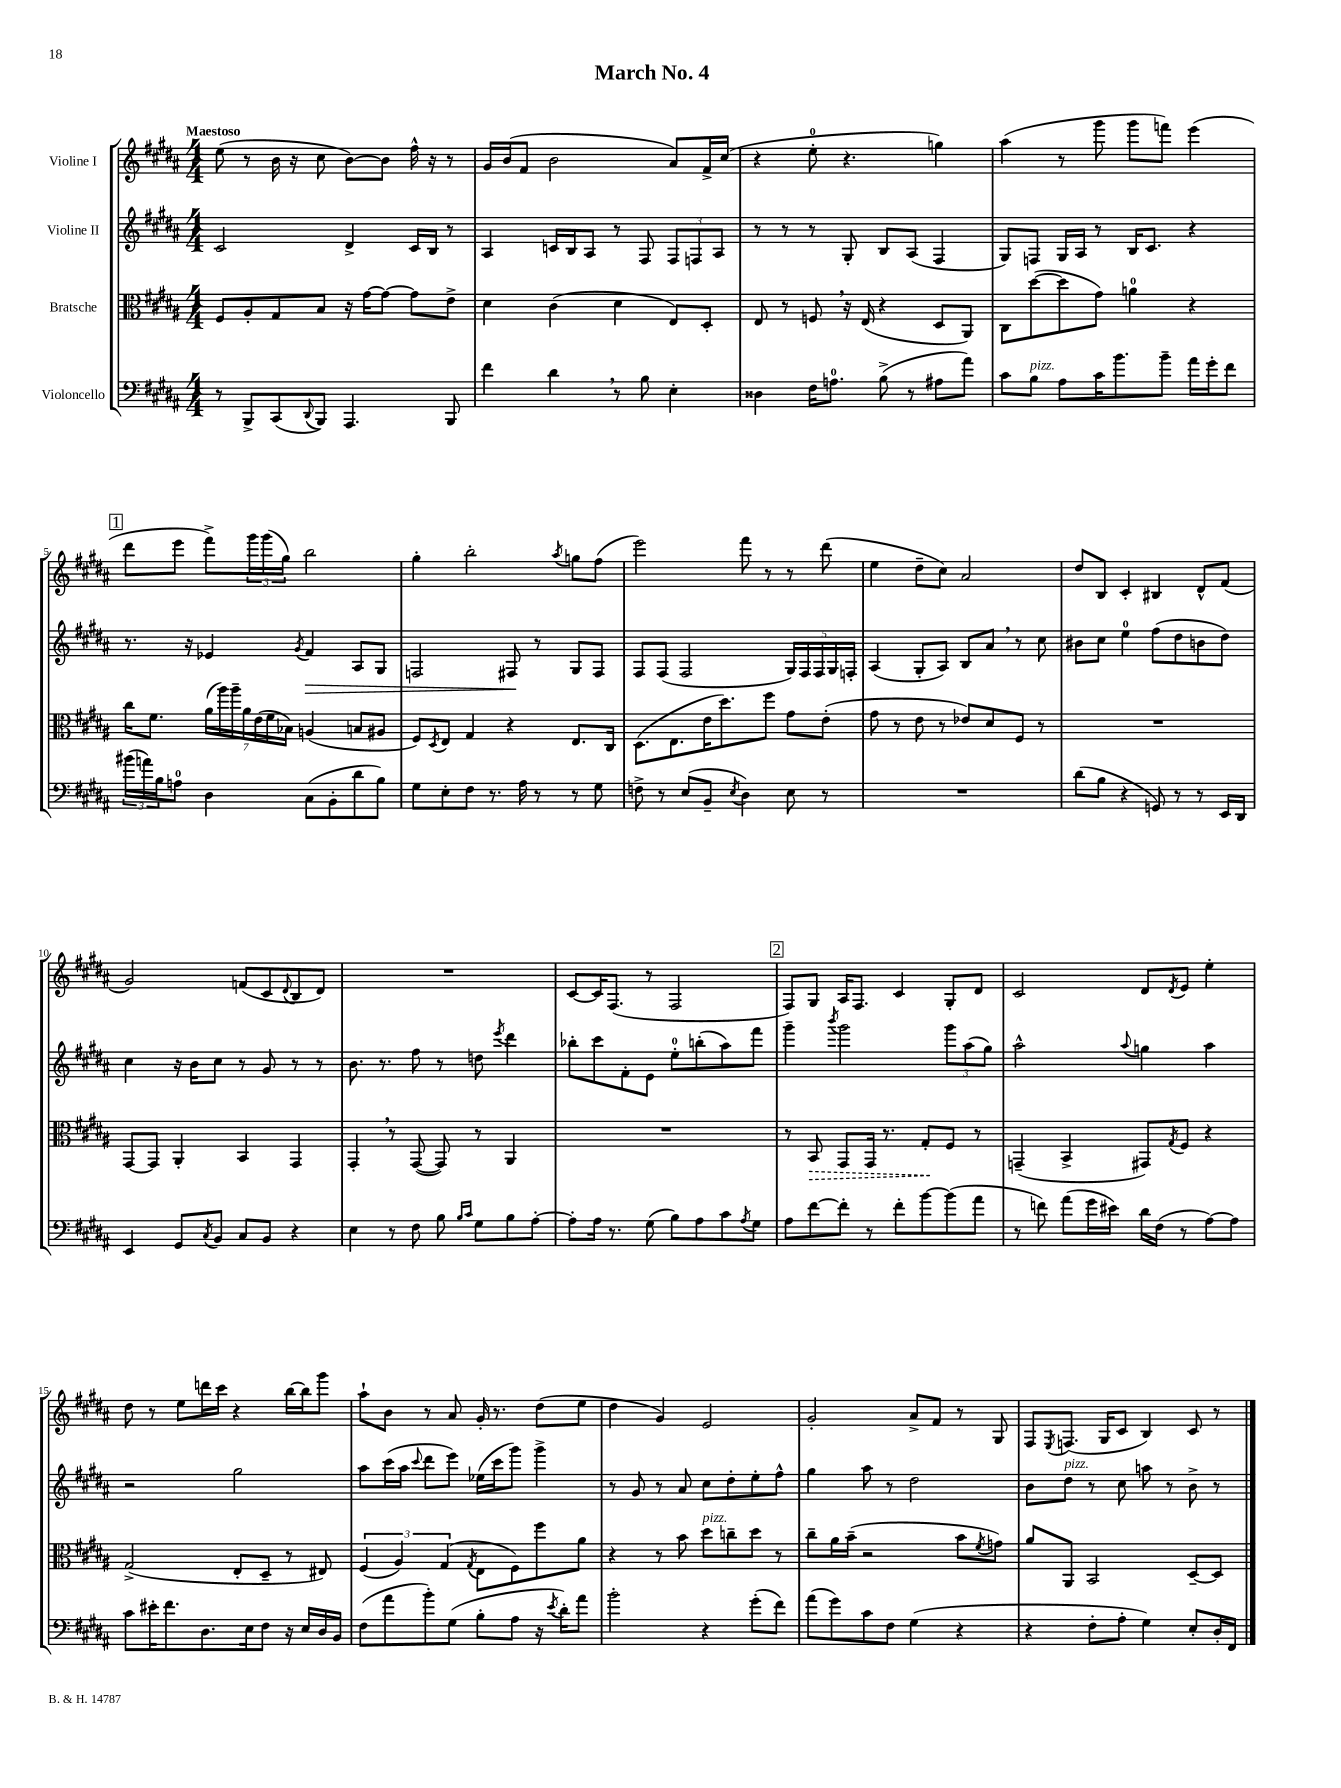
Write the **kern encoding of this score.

**kern	**kern	**dynam	**kern	**dynam	**kern
*part4	*part3	*part3	*part2	*part2	*part1
*staff4	*staff3	*staff3	*staff2	*staff2	*staff1
*I"Violoncello	*I"Bratsche	*	*I"Violine II	*	*I"Violine I
*clefF4	*clefC3	*	*clefG2	*	*clefG2
*k[f#c#g#d#a#]	*k[f#c#g#d#a#]	*	*k[f#c#g#d#a#]	*	*k[f#c#g#d#a#]
*M4/4	*M4/4	*	*M4/4	*	*M4/4
=1	=1	=1	=1	=1	=1
!	!	!	!	!	!LO:TX:a:B:t=Maestoso
8r	8F#/L	.	2c#/	.	(8ee\
8BBB^/L	8A#'/	.	.	.	8r
(8CC#/	8G#/	.	.	.	16b\
.	.	.	.	.	16r
8qqDD#/	.	.	.	.	.
8BBB/J)	8B/J	.	.	.	8cc#\
4.AAA#/	16r	.	4d#^/	.	[8b\L)
.	[16g#\KL	.	.	.	.
.	8g#\J_	.	.	.	8b\J]
.	8g#\L]	.	16c#/LL	.	16ff#^^\
.	.	.	16B/JJ	.	16r
8BBB/	8e^\J	.	8r	.	8r
=2	=2	=2	=2	=2	=2
4f#\	4d#\	.	4A#/	.	16g#/LL
.	.	.	.	.	(16b/J
.	.	.	.	.	8f#/J
4d#,\	(4c#\	.	16cn/LL	.	2b\
.	.	.	16B/J	.	.
.	.	.	8A#/J	.	.
8r	4d#\	.	8r	.	.
8B\	.	.	8F#/	.	.
4E'\	8E/L)	.	12F#/L	.	8a#/L)
.	.	.	12Fn/	.	.
.	8D#'/J	.	.	.	16f#^/L
.	.	.	12A#/J	.	.
.	.	.	.	.	(16cc#/JJ
=3	=3	=3	=3	=3	=3
4D##X\	8E/	.	8r	.	4r
.	8r	.	8r	.	.
16F#\KL	8Fn,/	.	8r	.	8ee'\
8.An\J	.	.	.	.	.
.	16r	.	8G#'/	.	4.r
.	(16E/	.	.	.	.
(8B^\	4r	.	8B/L	.	.
8r	.	.	(8A#/J	.	.
8A#X\L	8D#/L	.	4F#/	.	4ggn\)
8a#\J)	8AA#/J)	.	.	.	.
=4	=4	=4	=4	=4	=4
8c#\L	8C#\L	.	8G#/L)	.	(4aa#\
!LO:TX:a:i:t=pizz.	!	!	!	!	!
8B\J	([8dd#\	.	8Fn/J	.	.
8A#\L	8dd#\]	.	16G#/LL	.	8r
.	.	.	16A#/JJ	.	.
16c#\K	8g#\J)	.	8r	.	8ggg#\
8.b\	.	.	.	.	.
.	4an\	.	16B/KL	.	8ggg#\L
.	.	.	8.c#/J	.	.
8b~\J	.	.	.	.	8fffn\J)
16a#\LL	4r	.	4r	.	(4eee\
16g#'\J	.	.	.	.	.
8f#\J	.	.	.	.	.
!!LO:LB:g=z
!!LO:REH:place=s1:t=1
=5	=5	=5	=5	=5	=5
(24b#X\LL	16cc#\KL	.	8.r	.	8ddd#\L
24an\)	.	.	.	.	.
.	8.f#\J	.	.	.	.
24B\J	.	.	.	.	.
8An\J	.	.	.	.	8eee\J
.	.	.	16r	.	.
4D#\	(28a#\LL	.	4e-X/	.	8fff#^\L)
.	28aa#\)	.	.	.	.
.	28aa#~\	.	.	.	.
.	28a#\	.	.	.	.
.	.	.	.	.	24ggg#\L
.	(28e\	.	.	.	.
.	.	.	.	.	(24ggg#\
.	28f#\	.	.	.	.
.	.	.	.	.	24gg#\JJ)
.	28B-X\JJ)	.	.	.	.
.	.	.	8qg#/	.	.
!	!	!	!	!LO:HP:b	!
(8C#\L	(4An/	.	4f#/	>	2bb\
8BB'\	.	.	.	.	.
8d#\	8Bn/L	.	8A#/L	.	.
8B\J)	8A#X/J	.	8G#/J	.	.
=6	=6	=6	=6	=6	=6
8G#\L	8F#/L)	.	2Fn/	.	4gg#'\
.	8qD#/	.	.	.	.
8E'\	8E/J	.	.	.	.
8F#\J	4G#/	.	.	.	2bb'\
8.r	.	.	.	.	.
.	4r	.	8F#X/	.	.
16A#\	.	.	.	.	.
8r	.	.	8r	]	.
.	.	.	.	.	8qaa#/
8r	8.E/L	.	8G#/L	.	8ggn\L
8G#\	.	.	8F#/J	.	(8ff#\J
.	16C#/Jk	.	.	.	.
=7	=7	=7	=7	=7	=7
8Fn^\	(8.D#\L	.	8F#/L	.	2eee\)
8r	.	.	(8F#/J	.	.
.	8.E\	.	.	.	.
(8E/L	.	.	2F#/	.	.
8BB~/J	16e\K	.	.	.	.
.	8.dd#\)	.	.	.	.
8qE/	.	.	.	.	.
4D#\)	.	.	.	.	8fff#\
.	8ff#\J	.	.	.	8r
8E\	8g#\L	.	20G#/LL)	.	8r
.	.	.	20F#/	.	.
.	.	.	20F#/	.	.
8r	(8e'\J	.	.	.	(8ddd#\
.	.	.	20G#/	.	.
.	.	.	20Fn'/JJ	.	.
=8	=8	=8	=8	=8	=8
1r	8g#\	.	(4A#/	.	4ee\
.	8r	.	.	.	.
.	8e\	.	8G#'/L	.	8dd#~\L
.	8r	.	8A#/J)	.	8cc#\J)
.	8e-X/L)	.	8B/L	.	2a#/
.	8d#/	.	8a#,/J	.	.
.	8F#/J	.	8r	.	.
.	8r	.	8cc#\	.	.
=9	=9	=9	=9	=9	=9
(8d#\L	1r	.	8b#X\L	.	8dd#/L
8B\J	.	.	8cc#\J	.	8B/J
4r	.	.	4ee\	.	4c#'/
8GGn/)	.	.	(8ff#\L	.	4B#X/
8r	.	.	8dd#\	.	.
8r	.	.	8bn\	.	8d#^^/L
16EE/LL	.	.	8dd#\J)	.	(8f#/J
16DD#/JJ	.	.	.	.	.
!!LO:LB:g=z
=10	=10	=10	=10	=10	=10
4EE/	[8GG#/L	.	4cc#\	.	2g#/)
.	8GG#/J]	.	.	.	.
8GG#/L	4AA#'/	.	16r	.	.
.	.	.	16b\KL	.	.
8qC#/	.	.	.	.	.
8BB/J	.	.	8cc#\J	.	.
8C#/L	4BB/	.	8r	.	(8fn/L
8BB/J	.	.	8g#/	.	8c#/
.	.	.	.	.	8qqd#/
4r	4GG#/	.	8r	.	8B/
.	.	.	8r	.	8d#/J)
=11	=11	=11	=11	=11	=11
4E\	4GG#',/	.	8.b\	.	1r
.	.	.	8.r	.	.
8r	8r	.	.	.	.
8F#\	([8GG#/	.	8ff#\	.	.
8B\	8GG#/])	.	8r	.	.
16qqB/LL	.	.	.	.	.
16qqc#/JJ	.	.	.	.	.
8G#\L	8r	.	8ddn\	.	.
.	.	.	8qeee/	.	.
8B\	4AA#/	.	4ddd#\	.	.
[8A#'\J	.	.	.	.	.
=12	=12	=12	=12	=12	=12
8A#'\L]	1r	.	8bb-X'\L	.	[8c#/L
16A#\Jk	.	.	8ccc#\	.	16c#/K]
8.r	.	.	.	.	(8.F#/J
.	.	.	8f#'\	.	.
(8G#\	.	.	8e\J	.	8r
8B\L)	.	.	8ee'\L	.	2F#/
8A#\	.	.	(8bbn'\	.	.
8c#\	.	.	8aa#\)	.	.
8qA#/	.	.	.	.	.
8G#\J	.	.	8fff#\J	.	.
!!LO:REH:place=s1:t=2
=13	=13	=13	=13	=13	=13
8A#\L	8r	.	4ggg#~\	.	8F#/L)
!	!	!LO:HP:b	!	!	!
[8f#\	8BB/	>	.	.	8G#/J
.	.	.	8qbbb/	.	.
8f#'\J]	8GG#/L	.	2ggg#\	.	16A#/KL
.	.	.	.	.	8.F#/J
8r	16GG#/Jk	.	.	.	.
.	8.r	.	.	.	.
8f#'\L	.	.	.	.	4c#/
[8b\	8G#'/L	.	.	.	.
(8b\]	8F#/J	]	12ggg#\L	.	8G#'/L
.	.	.	(12aa#\	.	.
8a#\J	8r	.	.	.	8d#/J
.	.	.	12gg#\J)	.	.
=14	=14	=14	=14	=14	=14
8r	(4GGn~/	.	2aa#^^\	.	2c#/
8fn\)	.	.	.	.	.
(8a#\L	4BB^/	.	.	.	.
16g#\L	.	.	.	.	.
16e#X\JJ)	.	.	.	.	.
.	.	.	8qqaa#/	.	.
16d#\LL	8GG#X/L)	.	4ggn\	.	8d#/L
(16F#\JJ	.	.	.	.	.
.	8qG#/	.	.	.	8qd#/
8r	8F#/J	.	.	.	8e/J
[8A#\L)	4r	.	4aa#\	.	4ee'\
8A#\J]	.	.	.	.	.
!!LO:LB:g=z
=15	=15	=15	=15	=15	=15
8c#\L	(2G#^/	.	2r	.	8dd#\
16e#X'\K	.	.	.	.	8r
8.f#\	.	.	.	.	.
.	.	.	.	.	8ee\L
8.D#\	.	.	.	.	16dddn\L
.	.	.	.	.	16ccc#\JJ
.	8E'/L	.	2gg#\	.	4r
16E\k	.	.	.	.	.
8F#\J	8D#~/J	.	.	.	.
16r	8r	.	.	.	[16bb\LL
16E/LL	.	.	.	.	16bb\J]
16D#/	8E#X/)	.	.	.	8ggg#\J
16BB/JJ	.	.	.	.	.
=16	=16	=16	=16	=16	=16
(8F#\L	(6F#/	.	8aa#\L	.	8aa#`\L
8a#\	.	.	(16ccc#\L	.	8b\J
.	6A#/)	.	.	.	.
.	.	.	16aa#\JJ	.	.
.	.	.	8qqccc#/	.	.
8b'\)	.	.	8ddd#\L	.	8r
.	(6G#/	.	.	.	.
(8G#\J	.	.	8eee\J)	.	8a#/
.	8qG#/	.	.	.	.
8B'\L	8E\L	.	(16ee-X\LL	.	16g#'/
.	.	.	16ccc#\J	.	8.r
8A#\J	8F#\)	.	8ggg#\J)	.	.
16r	8ff#\	.	4ggg#^\	.	(8dd#\L
8qe/	.	.	.	.	.
16d#'\KL)	.	.	.	.	.
8a#\J	8a#\J	.	.	.	8ee\J
=17	=17	=17	=17	=17	=17
2b'\	4r	.	8r	.	4dd#\
.	.	.	8g#/	.	.
.	8r	.	8r	.	4g#/)
.	8b\	.	8a#/	.	.
!	!LO:TX:a:i:t=pizz.	!	!	!	!
4r	8dd#\L	.	8cc#\L	.	2e/
.	8ccn~\	.	8dd#'\	.	.
(8g#'\L	8dd#\J	.	8ee'\	.	.
8f#\J)	8r	.	8ff#^^\J	.	.
=18	=18	=18	=18	=18	=18
(8a#\L	8cc#~\L	.	4gg#\	.	2g#'/
8g#\)	16a#\L	.	.	.	.
.	(16b~\JJ	.	.	.	.
8c#\	2r	.	8aa#\	.	.
8F#\J	.	.	8r	.	.
(4G#\	.	.	2dd#\	.	8a#^/L
.	.	.	.	.	8f#/J
4r	8b\L	.	.	.	8r
.	8qf#/	.	.	.	.
.	8gn\J)	.	.	.	8G#/
=19	=19	=19	=19	=19	=19
4r	8a#/L	.	8b\L	.	8F#/L
.	.	.	.	.	8qE/
!	!	!	!LO:TX:a:i:t=pizz.	!	!
.	8AA#/J	.	8dd#\J	.	(8.Fn/J
8F#'\L	2BB/	.	8r	.	.
.	.	.	.	.	16G#/KL
8A#'\J	.	.	8cc#\	.	8c#/J
4G#\)	.	.	8aan\	.	4B/)
.	.	.	8r	.	.
8E'/L	[8D#~/L	.	8b^\	.	8c#/
16D#'/L	8D#/J]	.	8r	.	8r
16FF#/JJ	.	.	.	.	.
==	==	==	==	==	==
*-	*-	*-	*-	*-	*-
